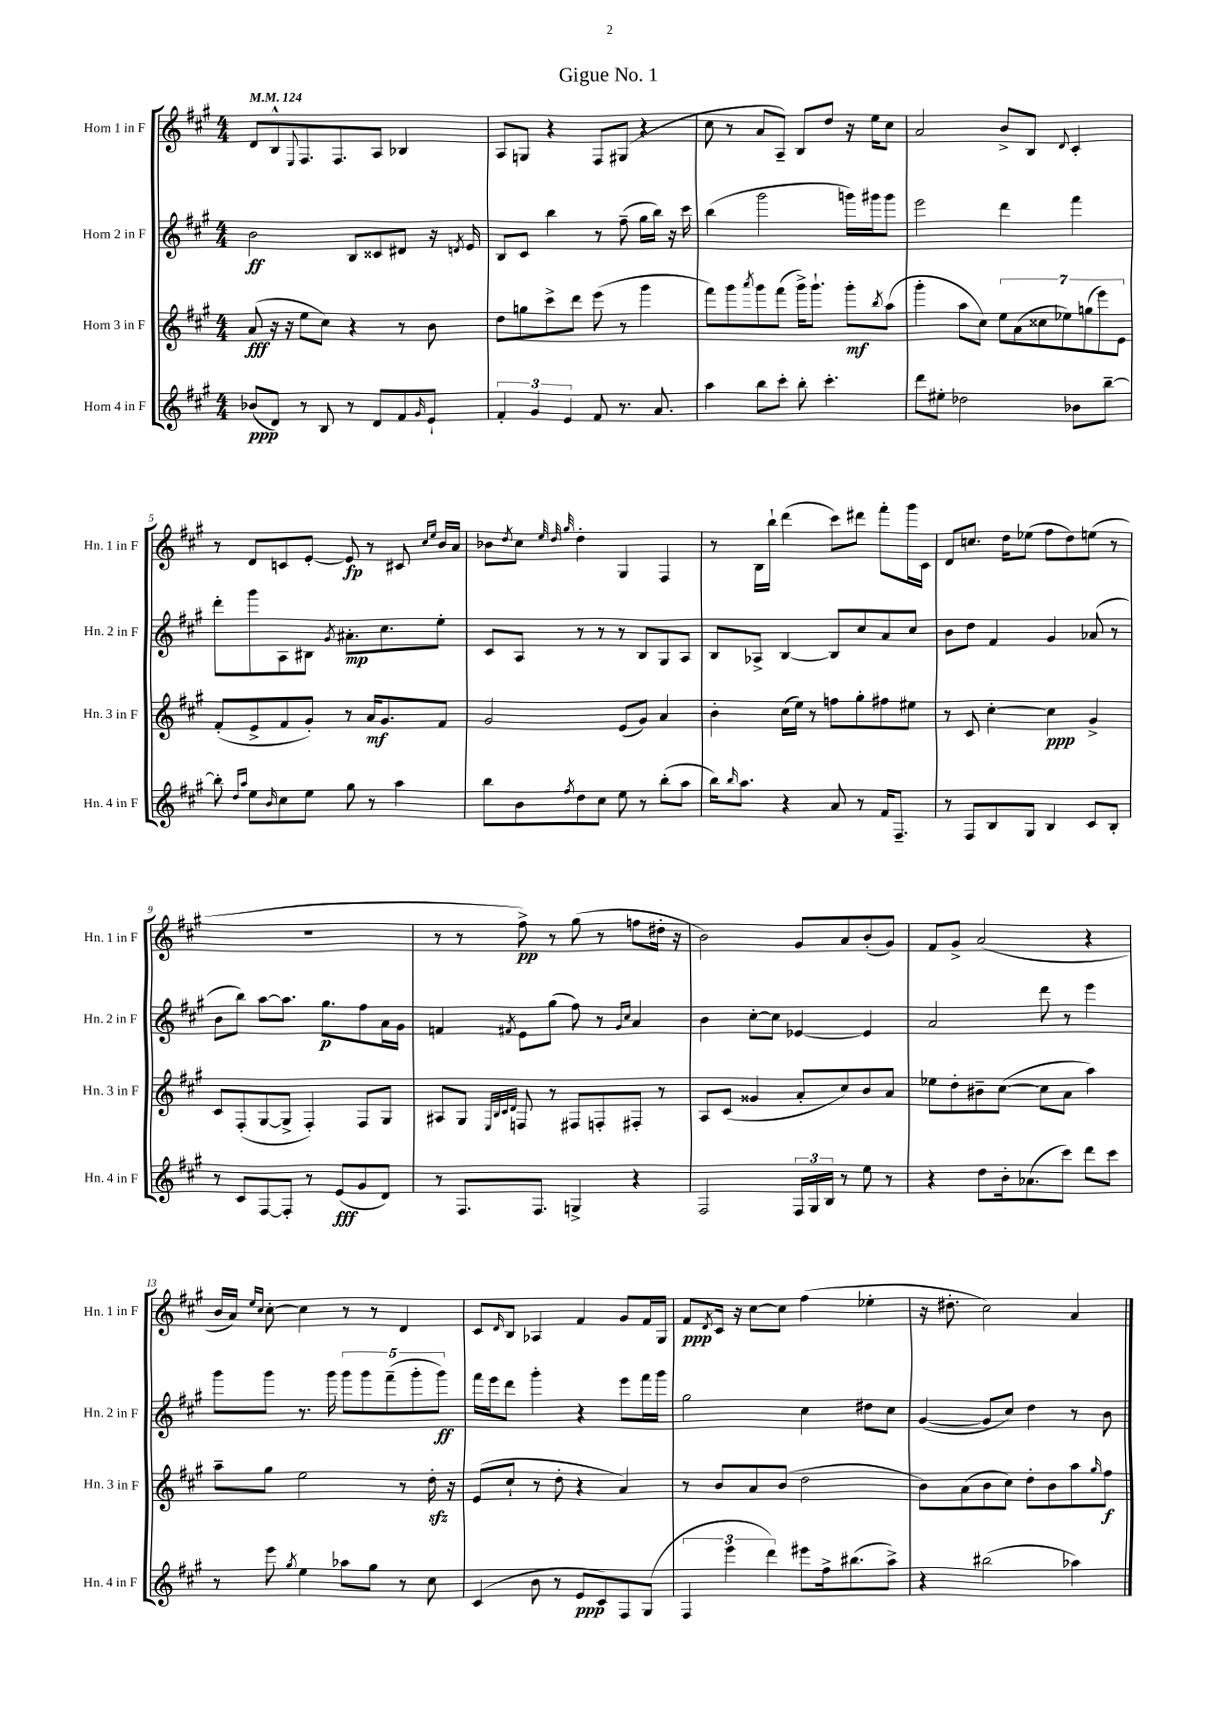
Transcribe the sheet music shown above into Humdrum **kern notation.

**kern	**kern	**kern	**kern
*staff4	*staff3	*staff2	*staff1
*clefG2	*clefG2	*clefG2	*clefG2
*k[f#c#g#]	*k[f#c#g#]	*k[f#c#g#]	*k[f#c#g#]
*M4/4	*M4/4	*M4/4	*M4/4
*MM124	*MM124	*MM124	*MM124
(8b-/L	(8a/	2b\	8d/L
8d/J)	16r	.	8B^^/
.	16r	.	.
.	.	.	8qqE/
8r	8ee\L	.	8.F#/
8B/	8cc#\J)	.	.
.	.	.	8.F#/
8r	4r	8B/L	.
8d/L	.	8c##/	8A/J
8f#/	8r	8d#/J	4B-/
16qqg#/	.	.	.
8e`/J	8b\	16r	.
.	.	8qd/	.
.	.	16e/	.
=	=	=	=
6f#'/	8dd\L	8B/L	8A/L
.	8gg\	8c#/J	8G/J
6g#/	.	.	.
.	8ccc#^\	4bb\	4r
6e/	.	.	.
.	8ddd\J	.	.
8f#/	(8eee\	8r	8F#/L
8.r	8r	(8ff#~\	(8G#/J
.	4ggg#\	16gg#\LL	4r
8.a/	.	16bb\JJ)	.
.	.	16r	.
.	.	16ccc#\	.
=	=	=	=
4aa\	8fff#\L)	(4bb\	8cc#\
.	8ggg#\	.	8r
.	8qaaa/	.	.
8bb\L	8ggg#\	2ggg#\	8a/L
8ccc#'\J	(8fff#\J	.	8A~/J)
8bb'\	16ggg#^\LK)	.	8B/L
.	8.ggg#`\J	.	.
4.ccc#'\	.	.	8dd/J
.	8ggg#'\L	16ggg\LL)	16r
.	.	16ggg#\J	16ee\LK
.	8qbb/	.	.
.	(8aa\J	8ggg#\J	8cc#\J
=	=	=	=
8ddd\L	4ggg#'\	2eee\	2a/
8ee#'\J	.	.	.
2dd-\	8aa\L	.	.
.	8cc#\J)	.	.
.	14ee\L	4ddd\	8b^/L
.	(14a\	.	.
.	.	.	8B/J
.	14cc##\	.	.
.	14ee-\)	.	.
.	.	.	8qqd/
8b-\L	.	4fff#\	4c#'/
.	(14gg\	.	.
.	14eee\)	.	.
[8bb~\J	.	.	.
.	14e\J	.	.
=	=	=	=
8bb'\]	(8f#'/L	8ddd'\L	8r
16qqdd/LL	.	.	.
16qqaa/JJ	.	.	.
8ee\L	8e^/	8ggg#\	8d/L
16qqb/	.	.	.
8cc#\	8f#/	8A\	8c/
8ee\J	8g#'/J)	8B#\J	[8e'/J
.	.	8qg#/	.
8gg#\	8r	8.a#'\L	8e/]
8r	16a/LK	.	8r
.	8.g#/	8.cc#\	.
4aa\	.	.	8c#/
.	.	.	16qqcc#/LL
.	.	.	16qqee/JJ
.	8f#/J	8ee'\J	16b/LL
.	.	.	16a/JJ
=	=	=	=
8bb\L	2g#/	8c#/L	8b-\L
.	.	.	8qdd/
8b\	.	8A/J	8cc#\J
.	.	.	32qqee/
.	.	.	32qqdd/
8qff#/	.	.	32qqgg#/
8dd\	.	8r	4dd'\
8cc#\J	.	8r	.
8ee\	(8e/L	8r	4G#/
8r	8g#/J)	8B/L	.
(8bb'\L	4a/	8G#/	4F#/
8aa\J	.	8A/J	.
=	=	=	=
16bb\LK)	4b'\	8B/L	8r
16qqbb/	.	.	.
8.aa\J	.	.	.
.	.	8A-^/J	16B\LL
.	.	.	16bb`\JJ
4r	(16cc#\LL	[4B/	(4ddd\
.	16ee\JJ)	.	.
.	8r	.	.
8a/	8ff\L	8B/]L	8ccc#\L)
8r	8gg#'\	8cc#/	8ddd#\J
16f#/LK	8ff#\	8a/	8fff#'\L
8.F#~/J	.	.	.
.	8ee#\J	8cc#/J	16ggg#\L
.	.	.	16c#\JJ
=	=	=	=
8r	8r	8b\L	8d/L
8F#/L	8c#/	8dd\J	8.cc/J
8B/	[4cc#'\	4f#/	.
.	.	.	16dd\LK
8G#/J	.	.	(8ee-\J
4B/	4cc#\]	4g#/	8ff#\L
.	.	.	8dd\)
8c#/L	4g#^/	(8a-/	(8ee\J
8B'/J	.	8r	8r
=	=	=	=
8r	8c#/L	8b\L	1r
8c#/L	(8F#'/	8bb\J)	.
[8F#/	[8G#/	[8aa\L	.
8F#'/]J	8G#^/]J	8.aa\]J	.
8r	4F#'/)	.	.
.	.	8.gg#\L	.
(8e/L	.	.	.
8g#/	8F#/L	8ff#\	.
8d/J)	8G#/J	16a\L	.
.	.	16g#\JJ	.
=	=	=	=
8r	8A#/L	4f/	8r
8.F#/L	8G#/J	.	8r
.	32qqE/LLL	.	.
.	32qqB/	.	.
.	32qqc#/	.	.
.	32qqd/JJJ	8qf#/	.
.	8F/	8e\L	8ff#^\)
8.F#/J	.	.	.
.	8r	(8gg#\J	8r
4G^/	8F#/L	8ff#\)	(8gg#\
.	8F'/	8r	8r
.	.	16qqg#/LL	.
.	.	16qqcc#/JJ	.
4r	8F#'/J	4a/	8ff\L
.	8r	.	16dd#'\Jk
.	.	.	16r
=	=	=	=
2F#/	8A/L	4b\	2b\)
.	(8c#/J	.	.
.	4g##/	[8cc#'\L	.
.	.	8cc#\]J	.
24F#/LL	8a'/L	[4e-/	8g#/L
24G#/	.	.	.
24B/JJ	.	.	.
8r	8cc#/)	.	8a/
8ee\	8b/	4e-/]	(8b'/
8r	8a/J	.	8g#/J)
=	=	=	=
4r	8ee-\L	2a/	8f#/L
.	8dd'\	.	8g#^/J
8dd\L	8b#~\	.	(2a/
16b'\k	([8cc#\J	.	.
(8.a-\	.	.	.
.	8cc#\]L	8ddd\	.
8ccc#\J)	8a\J	8r	.
8ddd\L	4aa\)	4eee\	4r
8ccc#\J	.	.	.
=	=	=	=
8r	8aa~\L	8ggg#\L	16b/LL
.	.	.	16a/JJ)
.	.	.	16qqee/LL
.	.	.	16qqcc#/JJ
8eee\	8gg#\J	8ggg#\J	[8cc#'\
8qgg#/	.	.	.
4ee\	2ee\	8.r	4cc#\]
.	.	16ggg#\	.
8aa-\L	.	10ggg#\L	8r
.	.	10ggg#\	.
8gg#\J	.	.	8r
.	.	(10fff#~\	.
8r	8r	.	4d/
.	.	10ggg#'\	.
8cc#\	16dd'\	.	.
.	.	10ggg#\J)	.
.	16r	.	.
=	=	=	=
(4c#/	(8e/L	16fff#\LL	8c#/L
.	.	16eee\J	.
.	.	.	16qqd/
.	8cc#`/J	8ddd\J	8B/J
8b\	8r	4ggg#'\	4A-/
8r	8dd'\	.	.
8e/L	4r	4r	4f#/
8c#/)	.	.	.
8F#/	4a/)	8eee\L	8g#/L
(8G#/J	.	16fff#\L	16f#/L
.	.	16ggg#\JJ	16G#/JJ
=	=	=	=
6F#/	8r	2gg#\	8f#/L
.	.	.	8qd/
.	8b/L	.	16c#/Jk
6eee\	.	.	.
.	.	.	16r
.	8a/	.	[8cc#\L
6ddd\)	.	.	.
.	(8b/J	.	8cc#\]J
8eee#\L	2dd\	4cc#\	(4ff#\
16ff#^\k	.	.	.
(8.bb#\	.	.	.
.	.	8dd#\L	4ee-'\
8aa^\J)	.	8cc#\J	.
=	=	=	=
4r	8b\L)	([4g#/	16r
.	.	.	8.dd#'\
.	(8a\	.	.
(2bb#\	8b\	8g#/]L	2cc#\)
.	8cc#\J)	8cc#/J)	.
.	8dd'\L	4dd\	.
.	8b\	.	.
4aa-\)	8aa\	8r	4a/
.	16qqgg#/	.	.
.	8ff#\J	8b\	.
==	==	==	==
*-	*-	*-	*-
